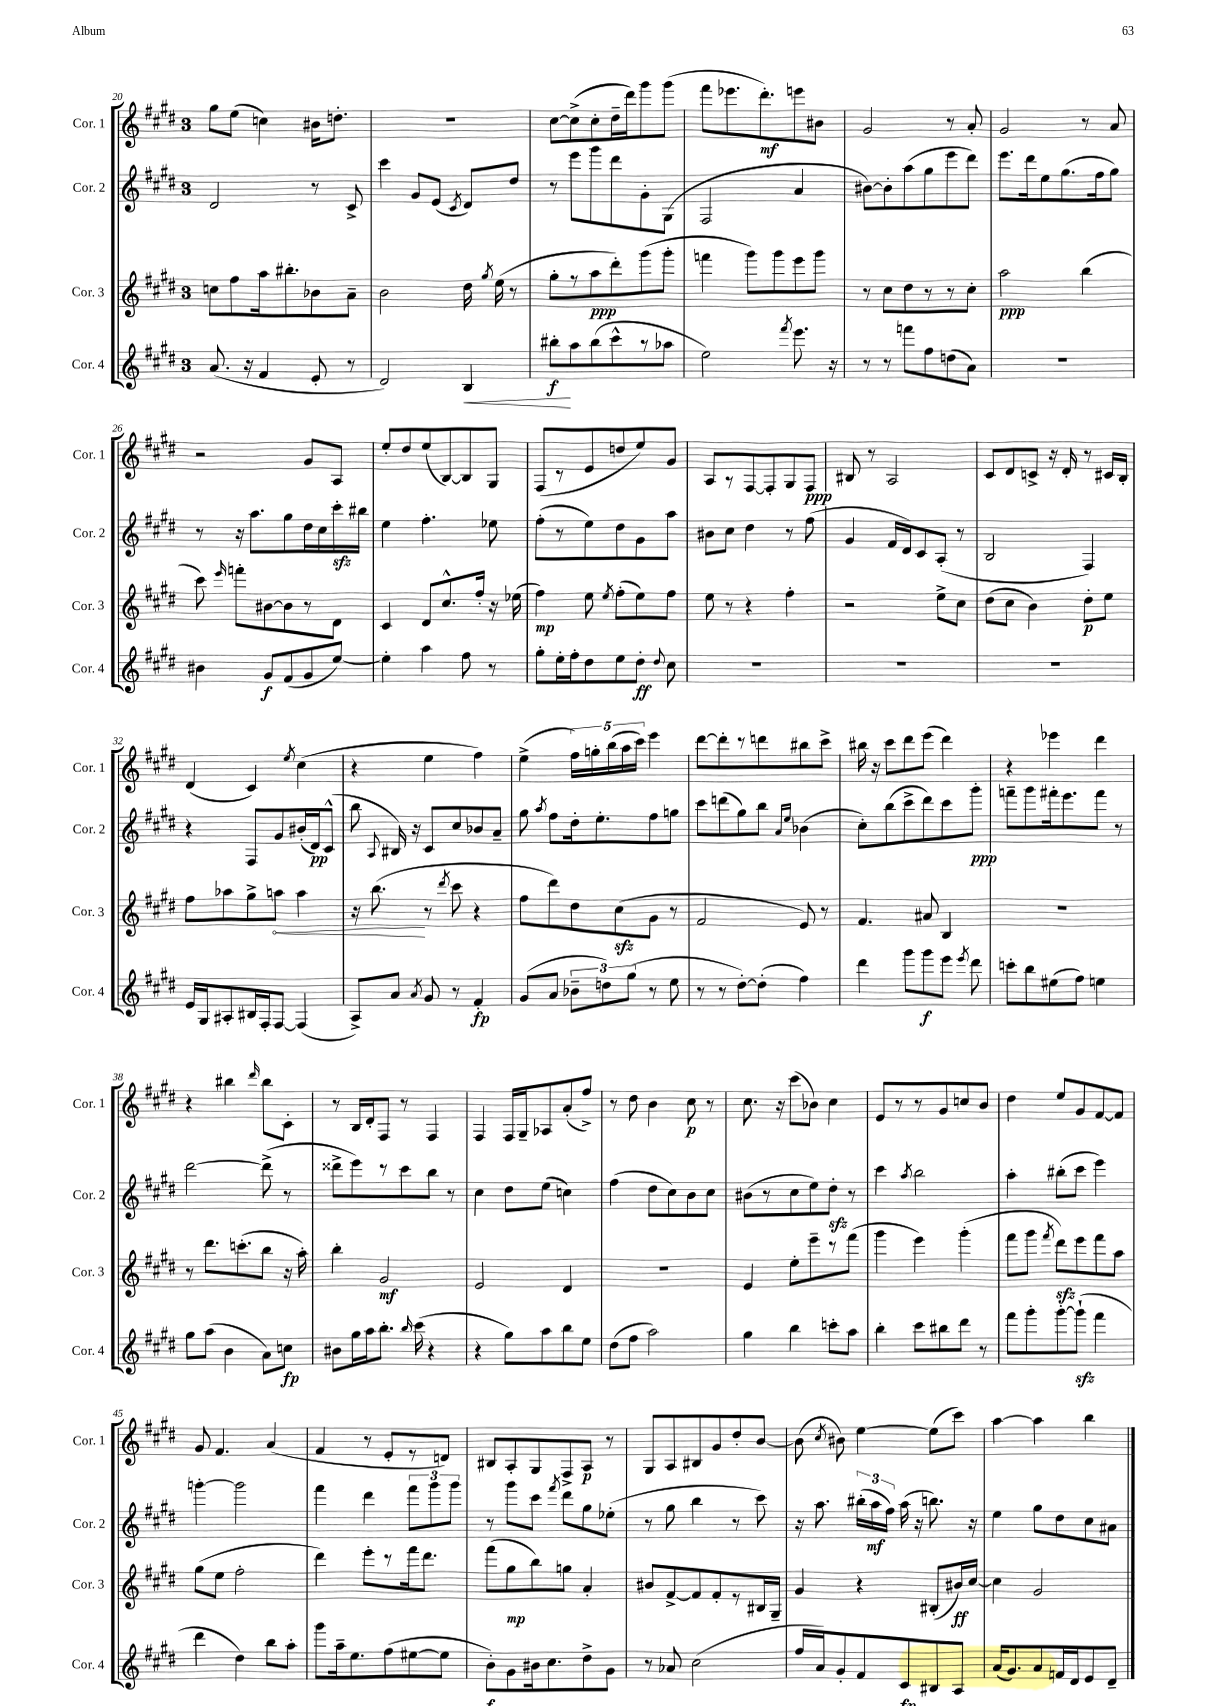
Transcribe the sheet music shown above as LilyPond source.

<<
\new StaffGroup <<
\new Staff = "s0" \with { instrumentName = "Cor. 1" shortInstrumentName = "Cor. 1" } {
    \clef treble \key e \major \once \override Staff.TimeSignature.style = #'single-digit \time 3/4
    \autoBeamOff gis''8[ e''8]( c''4) bis'16[ d''8.]-. |
    R2. |
    cis''8[~ cis''8->( cis''8-. dis''16-- dis'''16) gis'''8 gis'''8]( |
    fis'''8[ ees'''8. dis'''8.-.\mf) e'''8 bis'8] |
    gis'2 r8 a'8-. |
    gis'2 r8 a'8 |
    r2 gis'8[ a8] |
    e''8[-. dis''8 e''8( b8~) b8 gis8] |
    fis8[( r8 e'8 d''8 e''8) gis'8] |
    a8[ r8 fis8~ fis8-. gis8 fis8]\ppp |
    bis8 r8 a2 |
    cis'8[ dis'8 c'8]-> r16 dis'16-. r8 cis'16[ b16]-. |
    dis'4( cis'4) \acciaccatura { e''8 } cis''4( |
    r4 e''4 fis''4) |
    e''4->( \tuplet 5/4 { fis''16[) g''16-. b''16( a''16 cis'''16]) } e'''4 |
    dis'''8[~ dis'''8-. r8 d'''8 bis''8 cis'''8]-> |
    bis''16 r16 cis'''8[ dis'''8 e'''8]( dis'''4) |
    r4 ees'''4 dis'''4 |
    r4 bis''4 \grace { dis'''16 } bis''8[ cis'8]-. |
    r8 b16[ dis'16-. fis8] r8 fis4 |
    fis4 fis16[ gis16-- aes8 a'8-.( fis''8]->) |
    r8 dis''8 b'4 cis''8\p r8 |
    cis''8. r16 cis'''8[( bes'8]) cis''4 |
    e'8[ r8 r8 gis'8 c''8 b'8] |
    dis''4 e''8[ gis'8 fis'8~ fis'8] |
    gis'8 fis'4. a'4( |
    fis'4 r8 e'8[-. r8 d'8]) |
    bis8[ a8-. gis8 fis8-> a8]\p r8 |
    gis8[ a8 bis8 gis'8 dis''8-. b'8]~ |
    b'8( \acciaccatura { cis''8 } bis'8) e''4~ e''8[( cis'''8]) |
    a''4~ a''4 b''4 \bar "|." |
}
\new Staff = "s1" \with { instrumentName = "Cor. 2" shortInstrumentName = "Cor. 2" } {
    \clef treble \key e \major \once \override Staff.TimeSignature.style = #'single-digit \time 3/4
    \autoBeamOff dis'2 r8 cis'8-> |
    cis'''4 gis'8[ e'8]( \acciaccatura { cis'8 } dis'8[) dis''8] |
    r8 e'''8[ gis'''8 dis'''8 gis'8-. gis8]( |
    fis2 a'4 |
    bis'8[~) bis'8-. a''8( gis''8 e'''8 dis'''8]) |
    e'''8.[ dis'''16 e''8 gis''8.( fis''16 gis''8]) |
    r8 r16 a''8.[ gis''8 dis''16 cis''16 cis'''16-.\sfz bis''16] |
    e''4 fis''4.-. ees''8 |
    fis''8[-.( r8 e''8) dis''8 gis'8 a''8] |
    bis'8[ cis''8] dis''4 r8 fis''8( |
    gis'4 fis'16[ dis'16) cis'8 a8]-.( r8 |
    b2 fis4) |
    r4 fis8[ gis'8 bis'16-.( dis'16\pp) cis'8]-^( |
    b''8 \appoggiatura { a8 } bis16) r16 cis'8[ cis''8 bes'8 a'8]-- |
    gis''8 \acciaccatura { a''8 } fis''8[ dis''16-. e''8.-. fis''8 g''8] |
    cis'''8[ d'''8( gis''8) b''8] \grace { a'16[ e''16] } bes'4( |
    cis''8[-.) b''8( cis'''8-> dis'''8) cis'''8 gis'''8]-.\ppp |
    f'''8[-- gis'''8 fis'''16-. e'''8. fis'''8] r8 |
    dis'''2~ dis'''8->( r8 |
    disis'''8[-> e'''8) r8 cis'''8 b''8] r8 |
    cis''4 dis''8[ e''8]( c''4) |
    fis''4( dis''8[ cis''8) b'8 cis''8] |
    bis'8[( r8 cis''8 e''8) dis''8]-.\sfz r8 |
    cis'''4 \acciaccatura { a''8 } b''2 |
    a''4-. bis''8[-.( cis'''8] e'''4) |
    g'''4~-. g'''2 |
    fis'''4 dis'''4 \tuplet 3/2 { fis'''8[ gis'''8 gis'''8] } |
    r8 gis'''8[ cis'''8] \acciaccatura { fis'''8 } dis'''8[ gis''8 ees''8]-.( |
    r8 gis''8 b''4 r8 cis'''8) |
    r16 a''8. \tuplet 3/2 { bis''16[-.( a''16\mf fis''16]) } a''16( r16 b''8.) r16 |
    e''4 gis''8[ dis''8 cis''8 ais'8] \bar "|." |
}
\new Staff = "s2" \with { instrumentName = "Cor. 3" shortInstrumentName = "Cor. 3" } {
    \clef treble \key e \major \once \override Staff.TimeSignature.style = #'single-digit \time 3/4
    \autoBeamOff c''8[ fis''8 a''16 bis''8.-. bes'8 a'8]-- |
    b'2 dis''16 \acciaccatura { gis''8 } e''16( r8 |
    gis''8[-. r8 a''8\ppp dis'''8-.) gis'''8( gis'''8]-. |
    f'''4 gis'''8[) gis'''8 e'''8 gis'''8] |
    r8 cis''8[ dis''8 r8 r8 cis''8]-. |
    a''2\ppp b''4( |
    cis'''8) \grace { e'''16 } f'''8[-. bis'8~ bis'8 r8 dis'8] |
    cis'4 dis'8[ cis''8.-^ fis''16]-. r16 ees''16( |
    fis''4\mp) e''8 \acciaccatura { e''8 } fis''8[-.( e''8) fis''8] |
    e''8 r8 r4 fis''4-. |
    r2 e''8[-> cis''8] |
    dis''8[( cis''8] b'4) dis''8[-.\p e''8] |
    fis''8[ aes''8 gis''8-> \once \override Hairpin.circled-tip = ##t a''8]\< a''4 |
    r16 b''8.\!( r8 \acciaccatura { dis'''8 } cis'''8 r4 |
    fis''8[ dis'''8) dis''8 cis''8\sfz( gis'8] r8 |
    fis'2 e'8) r8 |
    fis'4. ais'8 b4 |
    R2. |
    r8 dis'''8.[ c'''8.-.( b''8] r16 a''16-.) |
    b''4-. gis'2\mf |
    e'2 dis'4 |
    R2. |
    e'4 e''8[-. e'''8-- r8 fis'''8]( |
    gis'''4 e'''4) gis'''4-.( |
    fis'''8[ gis'''8] \acciaccatura { fis'''8 } dis'''8[\sfz) e'''8 fis'''8 a''8] |
    gis''8[( e''8] fis''2-. |
    dis'''4) e'''8[-. r8 fis'''16 dis'''8.] |
    fis'''8[( gis''8\mp b''8) g''8] a'4-. |
    bis'8[ fis'8~-> fis'8 fis'8-. r8 bis16 gis16]-- |
    gis'4 r4 bis8[-.( bis'16\ff) cis''16]~ |
    cis''4 gis'2 \bar "|." |
}
\new Staff = "s3" \with { instrumentName = "Cor. 4" shortInstrumentName = "Cor. 4" } {
    \clef treble \key e \major \once \override Staff.TimeSignature.style = #'single-digit \time 3/4
    \autoBeamOff a'8.( r16 fis'4 e'8-. r8 |
    dis'2) b4\< |
    bis''8[-.\f\! a''8 bis''8( cis'''8-^ r8 aes''8] |
    e''2) \acciaccatura { fis'''8 } e'''8. r16 |
    r8 r8 f'''8[ fis''8 d''8( a'8]) |
    R2. |
    bis'4 gis'8[\f fis'8( gis'8 e''8]~) |
    e''4-. a''4 fis''8 r8 |
    gis''8[-. e''16-. fis''16-. dis''8 e''8 dis''8]-.\ff \appoggiatura { dis''8 } cis''8 |
    R2. |
    R2. |
    R2. |
    e'16[ gis16 ais8-. bis16 fis16-. fis8]~ fis4( |
    a8[->) a'8] \acciaccatura { a'8 } gis'8 r8 fis'4-.\fp |
    gis'8[( a'8] \tuplet 3/2 { bes'8[-- d''8) gis''8]( } r8 e''8 |
    r8 r8 dis''8[~-.) dis''8]-.( fis''4) |
    dis'''4 gis'''8[ gis'''8\f e'''8] \acciaccatura { e'''8 } dis'''8 |
    c'''8[-. b''8 eis''8( fis''8]) e''4 |
    gis''8[ a''8]( b'4 a'8[) c''8]\fp |
    bis'8[ gis''16 a''16 b''8.]-. \grace { b''16 } cis'''16( r4 |
    r4 gis''8[) a''8 b''8 e''8] |
    dis''8[( fis''8] a''2) |
    gis''4 b''4 c'''8[-. a''8] |
    b''4-. cis'''8[ bis''8 dis'''8] r8 |
    fis'''8[ gis'''8-. gis'''8~-. gis'''8]-!\sfz( fis'''4 |
    dis'''4 dis''4) b''8[ a''8]-. |
    gis'''8[ a''16-- e''8. fis''8( eis''8~ eis''8] |
    b'8[-.\f) gis'8 bis'16 cis''8. dis''8-> gis'8] |
    r8 aes'8 cis''2( |
    fis''16[ a'16) gis'8-. fis'8 cis'8\fp bis8 a8] |
    a'16[( gis'8.) a'8 f'16 dis'16 e'8 dis'8]-- \bar "|." |
}
>>
>>
\layout { \context { \Score currentBarNumber = #20 } }
